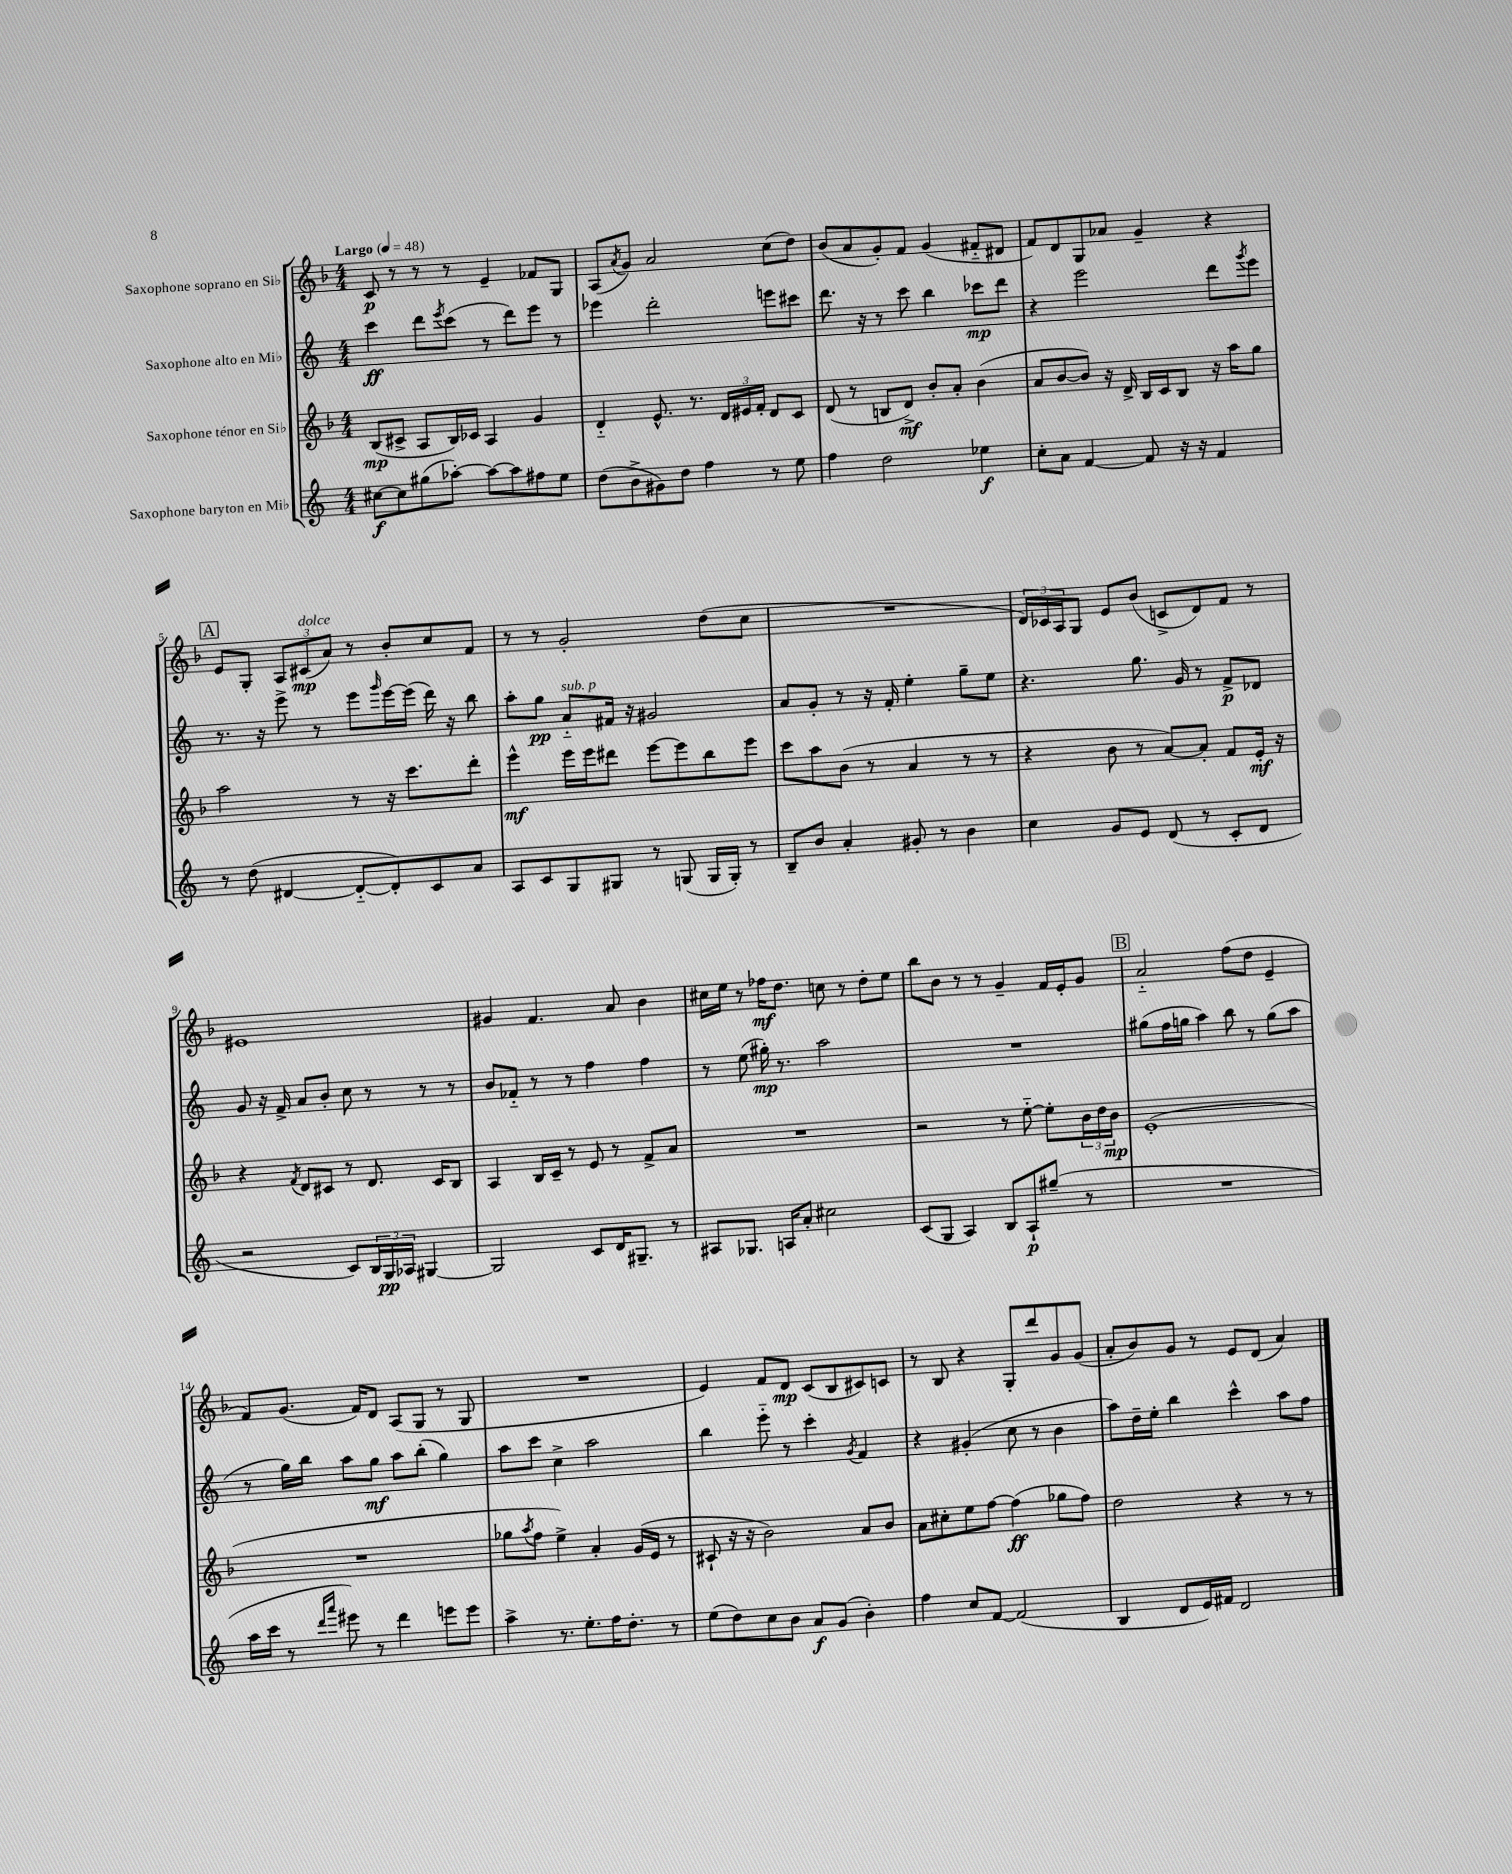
<<
\new StaffGroup <<
\new Staff = "s0" \with { instrumentName = "Saxophone soprano en Sib" } {
    \clef treble \key f \major \numericTimeSignature \time 4/4 \tempo "Largo" 4 = 48
    c'8\p r8 r8 r8 e'4-- fes'8 g8 |
    a8( \acciaccatura { a'8 } g'8) a'2 c''8( d''8) |
    bes'8( a'8 g'8-.) f'8 g'4( fis'8-_ dis'8 |
    f'8) d'8 g8 aes'8 g'4-- r4 |
    \mark \markup { \box "A" } e'8 g8-. \tuplet 3/2 { a8 cis'8\mp^\markup { \italic "dolce" }( a'8) } r8 bes'8-. c''8 f'8 |
    r8 r8 g'2-. d''8( c''8 |
    R1 |
    \tuplet 3/2 { d'16) ces'16 a16 } g8 e'8 bes'8( c'8-> d'8) f'8 r8 |
    eis'1 |
    gis'4 f'4. a'8 bes'4 |
    cis''16 e''16 r8 fes''16\mf d''8. c''8 r8 d''8-. e''8 |
    bes''8 bes'8 r8 r8 g'4-- f'16 e'16-. g'8 |
    \mark \markup { \box "B" } a'2-_ f''8( d''8 e'4-- |
    f'8) g'8.( f'16) d'8 a8( g8 r8 g8 |
    R1 |
    e'4) f'8 d'8\mp c'8( bes8 cis'8) c'8 |
    r8 bes8 r4 g8-. d'''8 g'8 g'8( |
    a'8-. bes'8) g'8 r8 e'8 d'8( a'4) \bar "|." |
}
\new Staff = "s1" \with { instrumentName = "Saxophone alto en Mib" } {
    \clef treble \key c \major \numericTimeSignature \time 4/4
    c'''4\ff d'''8 \acciaccatura { e'''8 } c'''8( r8 d'''8) e'''8 r8 |
    ees'''4 d'''2-. e'''8 cis'''8 |
    d'''8. r16 r8 c'''8 b''4 ces'''8\mp d'''8 |
    r4 e'''2 d'''8 \acciaccatura { g'''8 } e'''8 |
    \mark \markup { \box "A" } r8. r16 e'''8-> r8 e'''8 \grace { g'''16 } e'''16~ e'''16( d'''16) r16 b''8 |
    a''8-. g''8\pp a'8-_^\markup { \italic "sub. p" } fis'16 r16 gis'2 |
    a'8 g'8-. r8 r16 f'16-. e''4-. g''8-- e''8 |
    r4. g''8. g'16 r8 f'8->\p des'8 |
    g'8 r16 f'16-> a'8 b'8-. c''8 r8 r8 r8 |
    b'8 fes'8-_ r8 r8 f''4 f''4 |
    r8 e''8( gis''16-.\mp) r8. a''2 |
    R1 |
    \mark \markup { \box "B" } gis''8( f''16 g''16 a''4) b''8 r8 g''8( a''8 |
    r8 g''16) b''16 a''8 g''8\mf a''8 b''8-.( g''4) |
    a''8 c'''8 c''4-> a''2 |
    b''4 e'''8-_ r8 c'''4-. \acciaccatura { g'8 } f'4 |
    r4 gis'4-.( c''8 r8 b'4 |
    a''8) d''16-- e''16-. b''4 c'''4-^ a''8 f''8 \bar "|." |
}
\new Staff = "s2" \with { instrumentName = "Saxophone ténor en Sib" } {
    \clef treble \key f \major \numericTimeSignature \time 4/4
    bes8\mp( cis'8-> a8 bes16) ces'16 a4 g'4 |
    d'4-_ e'8.-^ r8. \tuplet 3/2 { d'16 eis'16 f'16-. } d'8 c'8 |
    d'8( r8 b8 d'8->\mf) bes'8-. a'8-. bes'4( |
    a'8 bes'8~ bes'8) r16 d'16-> bes16 c'16 bes8 r16 a''16 g''8 |
    \mark \markup { \box "A" } a''2 r8 r16 c'''8. d'''8-. |
    e'''4-^\mf e'''16 e'''16 dis'''8 e'''8~ e'''8 bes''8 e'''8 |
    c'''8 a''8 bes'8( r8 a'4 r8 r8 |
    r4 bes'8 r8 a'8~) a'8-. f'8 e'16-.\mf r16 |
    r4 \acciaccatura { f'8 } d'8 cis'8 r8 d'8. cis'16 bes8 |
    a4 bes16 c'16-- r8 e'8 r8 f'8-> a'8 |
    R1 |
    r2 r8 e''8~-_ e''8-. \tuplet 3/2 { bes'16 d''16 bes'16\mp } |
    \mark \markup { \box "B" } e'1-.( |
    R1 |
    ges''8 \acciaccatura { a''8 } f''8 e''4->) a'4-. g'16( e'16 r8 |
    cis'8-! r16 r16 bes'2) a'8 bes'8 |
    a'8 cis''8-. e''8 f''8~ f''4\ff( ges''8 f''8) |
    d''2 r4 r8 r8 \bar "|." |
}
\new Staff = "s3" \with { instrumentName = "Saxophone baryton en Mib" } {
    \clef treble \key c \major \numericTimeSignature \time 4/4
    cis''8~\f cis''8 gis''8( aes''8~-.) aes''8~ aes''8 fis''8 e''8 |
    d''8( b'8-> gis'8) d''8 f''4 r8 e''8 |
    f''4 d''2 ees''4\f |
    c''8-. a'8 f'4~ f'8 r16 r16 f'4 |
    \mark \markup { \box "A" } r8 d''8( dis'4~ dis'8~-_ dis'8-.) c'8 a'8 |
    a8 c'8 g8 gis8 r8 g8( g16 g16-.) r8 |
    b8-- b'8 a'4-. gis'8-. r8 b'4 |
    c''4 g'8 e'8 d'8( r8 c'8-. d'8 |
    r2 c'8) \tuplet 3/2 { b16 g16\pp aes16 } gis4~ |
    gis2 c'8 d'16 gis8.-- r8 |
    ais8 ges8. a16 a'8-. cis''2 |
    c'8( g8 a4) b8 a8-!\p gis''8--( r8 |
    \mark \markup { \box "B" } R1 |
    a''16 c'''16 r8 \grace { d'''16 a'''16 } eis'''8) r8 d'''4 e'''8 e'''8 |
    a''4-> r8. e''8.-. f''16 d''8.-. r8 |
    e''8( d''8) c''8 b'8 a'8\f g'8( b'4-.) |
    f''4 c''8 f'8~ f'2( |
    b4 d'8 e'16) fis'16 d'2 \bar "|." |
}
>>
>>
